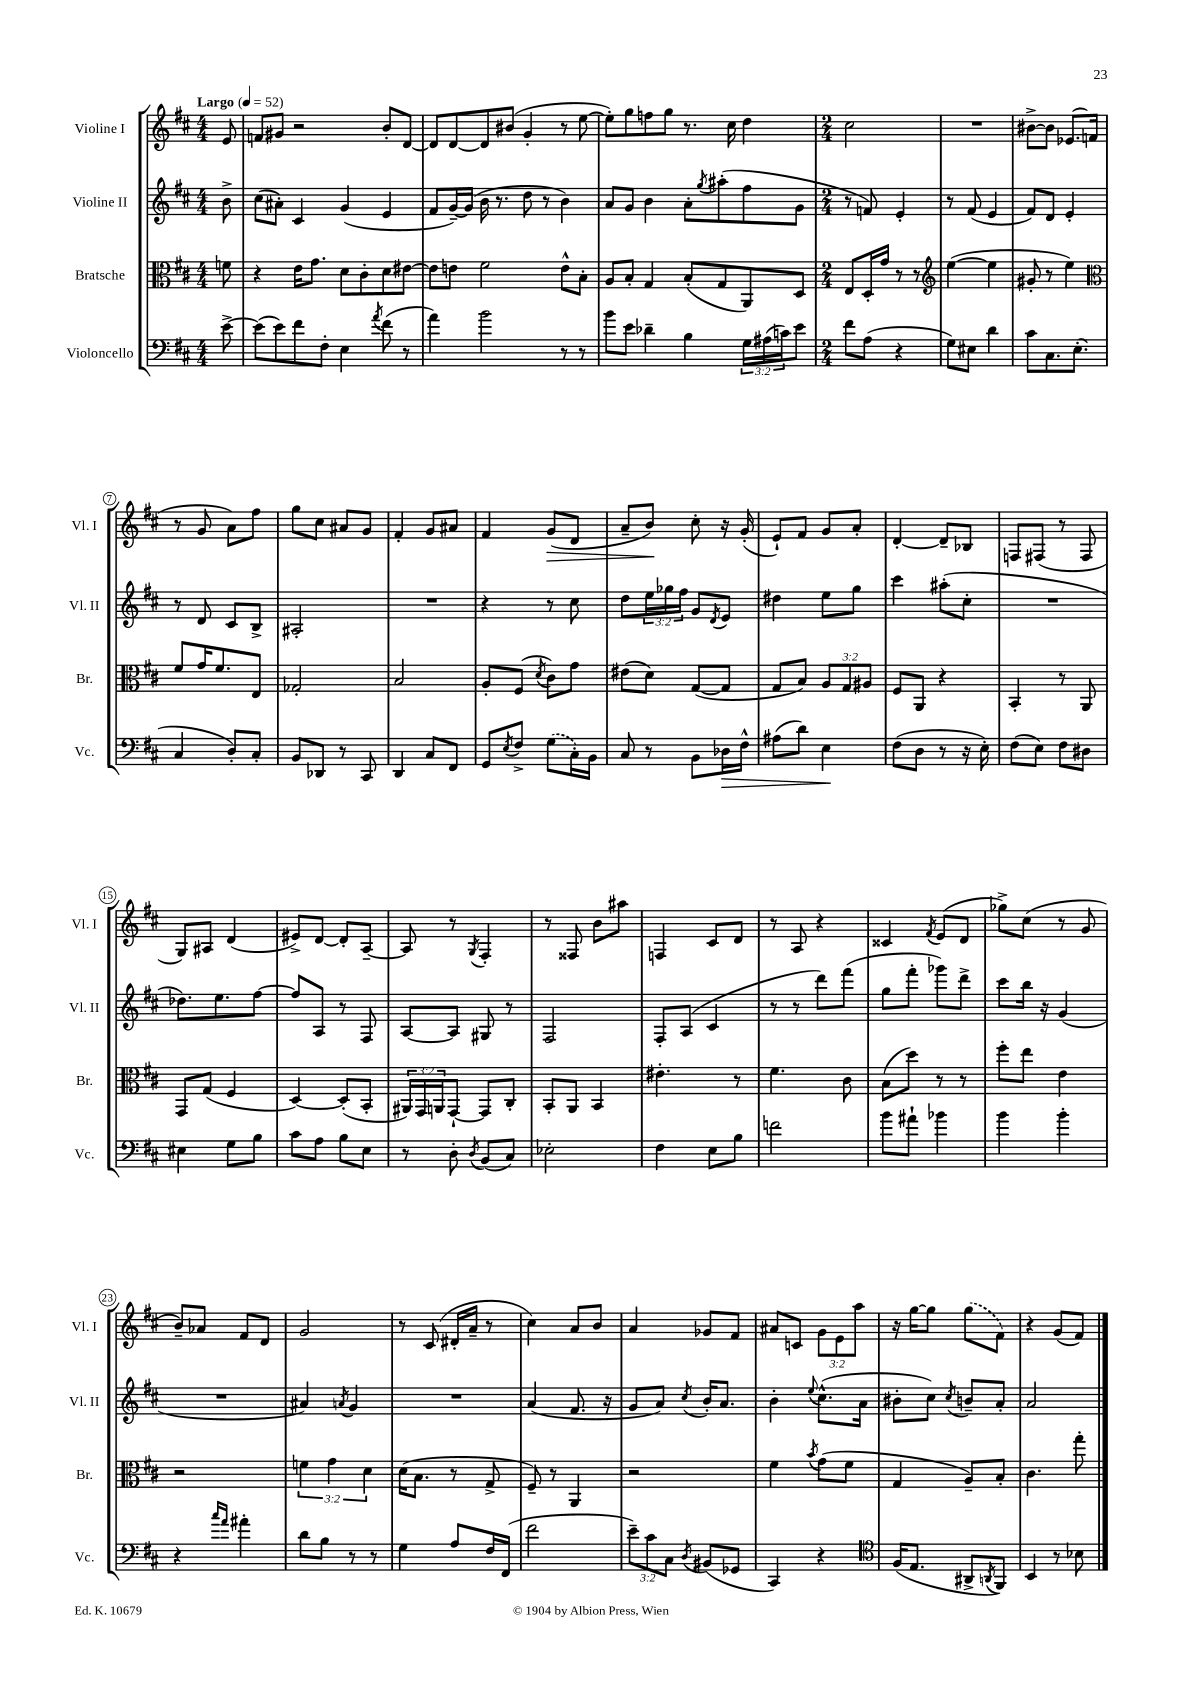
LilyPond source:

<<
\new StaffGroup <<
\new Staff = "s0" \with { instrumentName = "Violine I" shortInstrumentName = "Vl. I" } {
    \clef treble \key d \major \numericTimeSignature \time 4/4 \override Staff.TupletNumber.text = #tuplet-number::calc-fraction-text \partial 8 \tempo "Largo" 4 = 52
    e'8 |
    f'8 gis'8 r2 b'8-. d'8~ |
    d'8 d'8~ d'8 bis'8( g'4-. r8 e''8~ |
    e''8-.) g''8 f''8 g''8 r8. cis''16 d''4 |
    \numericTimeSignature \time 2/4 cis''2 |
    R2 |
    bis'8~-> bis'8 ees'8.( f'16 |
    r8 g'8 a'8) fis''8 |
    g''8 cis''8 ais'8 g'8 |
    fis'4-. g'8 ais'8 |
    fis'4 g'8\>( d'8 |
    a'8-- b'8\!) cis''8-. r16 g'16-.( |
    e'8-!) fis'8 g'8 a'8-. |
    d'4~-. d'8-- bes8 |
    f8 fis8( r8 fis8 |
    g8) ais8 d'4( |
    eis'8->) d'8~ d'8-. a8~-- |
    a8 r8 \acciaccatura { g8 } fis4-. |
    r8 fisis8 b'8 ais''8 |
    f4 cis'8 d'8 |
    r8 a8 r4 |
    cisis'4 \acciaccatura { fis'8 } e'8( d'8 |
    ges''8->) cis''8( r8 g'8 |
    b'8--) aes'8 fis'8 d'8 |
    g'2 |
    r8 cis'8( dis'16-. a'16-- r8 |
    cis''4) a'8 b'8 |
    a'4 ges'8 fis'8 |
    ais'8 c'8 \tuplet 3/2 { g'8 e'8 a''8 } |
    r16 g''16~ g''8 \once \slurDashed g''8( fis'8) |
    r4 g'8( fis'8) \bar "|." |
}
\new Staff = "s1" \with { instrumentName = "Violine II" shortInstrumentName = "Vl. II" } {
    \clef treble \key d \major \numericTimeSignature \time 4/4 \override Staff.TupletNumber.text = #tuplet-number::calc-fraction-text \partial 8
    b'8-> |
    cis''8( ais'8-.) cis'4 g'4( e'4 |
    fis'8 g'16~--) g'16( b'16 r8. d''8 r8 b'4) |
    a'8 g'8 b'4 a'8-. \acciaccatura { g''8 } ais''8-.( fis''8 g'8 |
    \numericTimeSignature \time 2/4 r8 f'8) e'4-. |
    r8 fis'8( e'4 |
    fis'8) d'8 e'4-. |
    r8 d'8 cis'8 b8-> |
    ais2-. |
    R2 |
    r4 r8 cis''8 |
    d''8 \tuplet 3/2 { e''16 ges''16 fis''16 } g'8 \acciaccatura { d'8 } e'8 |
    dis''4 e''8 g''8 |
    cis'''4 ais''8-.( cis''8-. |
    R2 |
    des''8.) e''8. fis''8~ |
    fis''8 a8 r8 fis8 |
    a8~ a8 gis8 r8 |
    fis2 |
    fis8-. a8( cis'4 |
    r8 r8 d'''8) fis'''8( |
    g''8 fis'''8-. ges'''8) d'''8-> |
    cis'''8 b''16 r16 g'4( |
    R2 |
    ais'4) \acciaccatura { a'8 } g'4 |
    R2 |
    a'4( fis'8. r16 |
    g'8 a'8) \acciaccatura { cis''8 } b'16-. a'8. |
    b'4-. \appoggiatura { e''8 } cis''8.-^( a'16 |
    bis'8-. cis''8) \acciaccatura { cis''8 } b'8-- a'8-. |
    a'2 \bar "|." |
}
\new Staff = "s2" \with { instrumentName = "Bratsche" shortInstrumentName = "Br." } {
    \clef alto \key d \major \numericTimeSignature \time 4/4 \override Staff.TupletNumber.text = #tuplet-number::calc-fraction-text \partial 8
    f'8 |
    r4 e'16 g'8. d'8 cis'8-. d'8 eis'8~ |
    eis'8 e'8 fis'2 e'8-^ b8-. |
    a8 b8-. g4 b8-.( g8 a,8) d8 |
    \numericTimeSignature \time 2/4 e8 d16-. g'16 r8 r8 |
    \clef treble e''4~( e''4 |
    gis'8-. r8 e''4) |
    \clef alto fis'8 g'16 fis'8. e8 |
    ges2-. |
    b2 |
    a8-. fis8( \acciaccatura { d'8 } cis'8) g'8 |
    eis'8( d'8) g8~( g8 |
    g8 b8) \tuplet 3/2 { a8 g8 ais8 } |
    fis8 a,8 r4 |
    b,4-. r8 a,8 |
    g,8 g8( fis4 |
    d4~) d8-.( b,8-. |
    \tuplet 3/2 { ais,16) g,16 a,16 } g,8~-! g,8 cis8-. |
    b,8-. a,8 b,4 |
    eis'4.-. r8 |
    fis'4. cis'8 |
    b8( d''8) r8 r8 |
    fis''8-. e''8 e'4 |
    r2 |
    \tuplet 3/2 { f'4 g'4 d'4 } |
    d'16( b8. r8 g8-> |
    fis8--) r8 a,4 |
    r2 |
    fis'4 \acciaccatura { b'8 } g'8( fis'8 |
    g4 a8--) b8-. |
    cis'4. g''8-. \bar "|." |
}
\new Staff = "s3" \with { instrumentName = "Violoncello" shortInstrumentName = "Vc." } {
    \clef bass \key d \major \numericTimeSignature \time 4/4 \override Staff.TupletNumber.text = #tuplet-number::calc-fraction-text \partial 8
    e'8~-> |
    e'8( e'8) fis'8 fis8-. e4 \acciaccatura { a'8 } fis'8( r8 |
    a'4) b'2 r8 r8 |
    b'8 e'8 des'4-- b4 \tuplet 3/2 { g16 ais16( c'16) } e'8 |
    \numericTimeSignature \time 2/4 fis'8 a8( r4 |
    g8) eis8 d'4 |
    cis'8 cis8. e8.-.( |
    cis4 d8-.) cis8-. |
    b,8 des,8 r8 cis,8 |
    d,4 cis8 fis,8 |
    g,8 \acciaccatura { e8 } fis8-> \once \slurDashed g8( cis16-.) b,16 |
    cis8 r8 b,8 des16\> fis16-^ |
    ais8( d'8) e4\! |
    fis8( d8 r8 r16 e16-.) |
    fis8( e8) fis8 dis8 |
    eis4 g8 b8 |
    cis'8 a8 b8 e8 |
    r8 d8-. \acciaccatura { d8 } b,8( cis8) |
    ees2-. |
    fis4 e8 b8 |
    f'2 |
    b'8 ais'8-! bes'4 |
    b'4 b'4-. |
    r4 \grace { cis''16 a'16 } ais'4-. |
    d'8 b8 r8 r8 |
    g4 a8 fis16 fis,16( |
    fis'2 |
    \tuplet 3/2 { e'8--) cis'8 cis8 } \acciaccatura { d8 } bis,8( ges,8 |
    cis,4) r4 |
    \clef tenor fis16( e8. ais,8-> \acciaccatura { a,8 } fis,8) |
    b,4 r8 bes8 \bar "|." |
}
>>
>>
\layout { \context { \Score \override BarNumber.stencil = #(make-stencil-circler 0.1 0.3 ly:text-interface::print) } }
